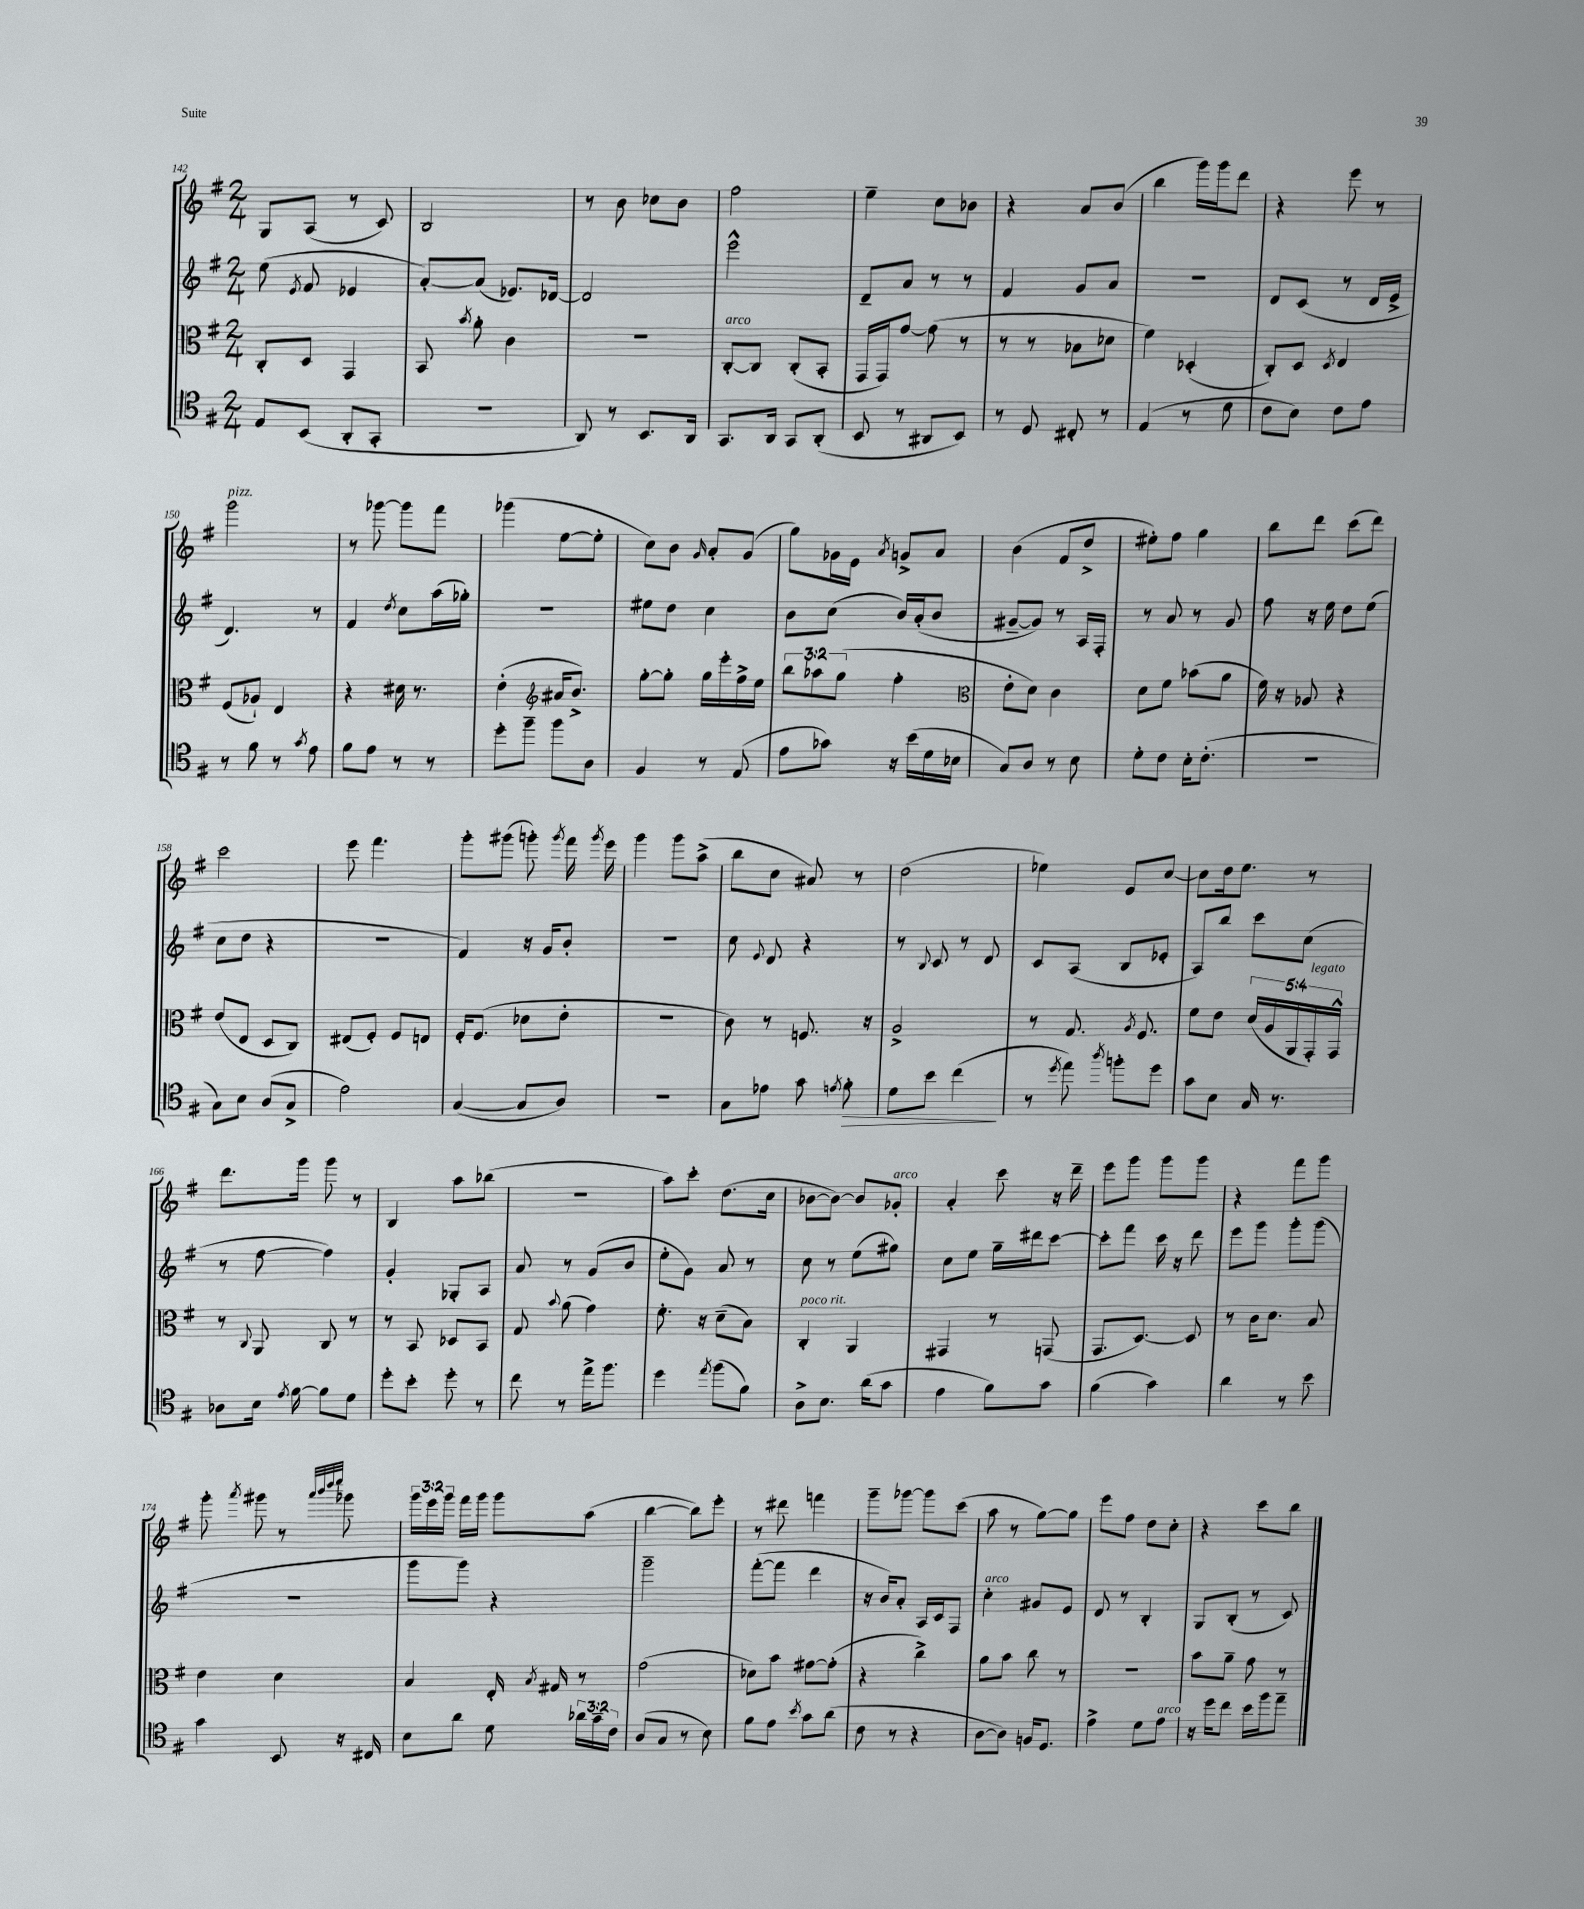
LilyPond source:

<<
\new StaffGroup <<
\new Staff = "s0" {
    \clef treble \key g \major \numericTimeSignature \time 2/4 \override Staff.TupletNumber.text = #tuplet-number::calc-fraction-text
    \autoBeamOff g8[ a8]( r8 c'8) |
    b2 |
    r8 b'8 ces''8[ b'8] |
    fis''2 |
    e''4-- c''8[ bes'8] |
    r4 a'8[ b'8]( |
    b''4 g'''16[) g'''16 d'''8] |
    r4 e'''8 r8 |
    g'''2^\markup { \italic "pizz." } |
    r8 ges'''8~ ges'''8[ fis'''8] |
    ges'''4( e''8[~ e''8]-. |
    c''8[) b'8] \grace { g'16 } a'8[-. g'8]( |
    g''8[) ges'16 e'16] \acciaccatura { a'8 } g'8[-> a'8] |
    b'4( fis'8[ d''8]-> |
    eis''8[-.) fis''8] g''4 |
    b''8[ d'''8] c'''8[( d'''8]) |
    c'''2 |
    e'''8 fis'''4. |
    g'''8[-. gis'''8]( g'''8-.) \acciaccatura { g'''8 } fis'''16 \acciaccatura { g'''8 } e'''16 |
    g'''4 g'''8[ a''8]->( |
    b''8[ c''8] ais'8) r8 |
    d''2( |
    ees''4) e'8[ c''8]~ |
    c''8[ d''16 e''8.] r8 |
    d'''8.[ g'''16] g'''8 r8 |
    b4 a''8[ bes''8]( |
    R2 |
    a''8[) c'''8]-. d''8.[( c''16] |
    bes'8[~ bes'8]~) bes'8[ ges'8]-.^\markup { \italic "arco" } |
    a'4-. c'''8 r16 d'''16-- |
    e'''8[ g'''8] g'''8[ g'''8] |
    r4 fis'''8[ g'''8] |
    g'''8-. \acciaccatura { a'''8 } gis'''8 r8 \grace { a'''32[ b'''32 d''''32 e''''32] } ges'''8 |
    \tuplet 3/2 { g'''16[ e'''16 g'''16] } fis'''16[ g'''16] g'''8[ a''8]( |
    b''4~ b''8[) e'''8]-. |
    r8 dis'''8 f'''4 |
    g'''8[-- ges'''8]~ ges'''8[ c'''8]( |
    a''8 r8 g''8[~) g''8] |
    e'''8[ fis''8] d''8[ c''8]-. |
    r4 c'''8[ b''8] \bar "|." |
}
\new Staff = "s1" {
    \clef treble \key g \major \numericTimeSignature \time 2/4
    \autoBeamOff e''8( \acciaccatura { e'8 } fis'8 ees'4 |
    a'8[~-.) a'8]( ees'8.[) des'16]~ |
    des'2 |
    e'''2-^ |
    d'8[-- a'8] r8 r8 |
    fis'4 g'8[ a'8] |
    R2 |
    d'8[ c'8]( r8 d'16[ e'16]-> |
    d'4.) r8 |
    fis'4 \acciaccatura { d''8 } c''8[ a''16( ges''16]-.) |
    r2 |
    eis''8[ d''8] c''4 |
    b'8[ c''8]( b'16[) a'16-.( b'8] |
    gis'8[~-- gis'8]) r8 a16[ fis16]-. |
    r8 a'8 r8 g'8 |
    fis''8 r16 e''16 d''8[ e''8]( |
    c''8[ d''8] r4 |
    r2 |
    fis'4) r16 g'16[ b'8]-. |
    r2 |
    c''8 \appoggiatura { e'8 } d'8 r4 |
    r8 \appoggiatura { b8 } c'8 r8 d'8 |
    c'8[ a8]( b8[ ees'8]-. |
    a8[) b''8] c'''8[ c''8]( |
    r8 fis''8~ fis''4) |
    g'4-. ges8[-. a8] |
    a'8 r8 g'8[( b'8] |
    e''8[-. g'8]) a'8 r8 |
    c''8 r8 e''8[( gis''8]) |
    c''8[ e''8] g''16[-- dis'''16 c'''8]~ |
    c'''8[-. fis'''8] c'''16 r16 d'''8 |
    e'''8[ g'''8] g'''8[-. g'''8]( |
    R2 |
    g'''8[ g'''8]) r4 |
    g'''2-- |
    fis'''8[~-.( fis'''8] d'''4 |
    r16 b'16[) a'8]-. a16[ c'16 fis8] |
    c''4-.^\markup { \italic "arco" } gis'8[ e'8] |
    d'8 r8 b4-. |
    g8[ b8]-.( r8 c'8) \bar "|." |
}
\new Staff = "s2" {
    \clef alto \key g \major \numericTimeSignature \time 2/4 \override Staff.TupletNumber.text = #tuplet-number::calc-fraction-text
    \autoBeamOff c8[-. d8] g,4 |
    b,8 \acciaccatura { b'8 } a'8-. c'4 |
    R2 |
    c8[~-.^\markup { \italic "arco" } c8] c8[-.( b,8]-. |
    g,16[ g,16) g'8]~ g'8( r8 |
    r8 r8 bes8[ des'8] |
    fis'4) des4-.( |
    c8[-.) d8] \acciaccatura { d8 } e4 |
    fis8[( aes8]-!) e4 |
    r4 dis'16 r8. |
    e'4-.( \clef treble ais'16[ b'8.]->) |
    g''8[~-. g''8]-. g''16[ e'''16-. fis''16-> e''16] |
    \tuplet 3/2 { b''8[ aes''8 g''8]( } fis''4-. |
    \clef alto e'8[-. d'8]) c'4 |
    d'8[ fis'8] bes'8[( a'8] |
    fis'16) r16 aes8 r4 |
    e'8[( e8] d8[ c8]) |
    eis8[( fis8]-.) fis8[ e8] |
    fis16[-. fis8.]( des'8[ e'8]-. |
    r2 |
    c'8) r8 f8. r16 |
    a2-> |
    r8 g8. \acciaccatura { a8 } fis8. |
    fis'8[ e'8] \tuplet 5/4 { d'16[( a16 a,16 g,16-.^\markup { \italic "legato" }) g,16]-^ } |
    r8 \appoggiatura { c8 } a,8 c8 r8 |
    r8 b,8 des8[ b,8] |
    g8 \appoggiatura { b'8 } a'8( g'4) |
    fis'8.-. r16 d'8[--( b8]) |
    c4-.^\markup { \italic "poco rit." } a,4 |
    gis,4 r8 g,8( |
    g,8.[ d8.]~) d8 |
    r8 c'16[ d'8.] b8 |
    e'4 d'4 |
    b4 e16-. \acciaccatura { b8 } gis16 r8 |
    g'2( |
    des'8[) b'8] gis'8[~ gis'8]-.( |
    r4 c''4->) |
    a'8[ b'8] c''8 r8 |
    r2 |
    b'8[ a'8]-- g'8 r8 \bar "|." |
}
\new Staff = "s3" {
    \clef tenor \key g \major \numericTimeSignature \time 2/4 \override Staff.TupletNumber.text = #tuplet-number::calc-fraction-text
    \autoBeamOff e8[ b,8]( a,8[-. g,8]-. |
    r2 |
    a,8) r8 b,8.[ a,16] |
    g,8.[ a,16] g,8[ a,8]-.( |
    b,8 r8 ais,8[ b,8]) |
    r8 d8 cis8-. r8 |
    e4( r8 d'8 |
    c'8[ b8]) c'8[ e'8] |
    r8 fis'8 r8 \acciaccatura { g'8 } e'8 |
    fis'8[ e'8] r8 r8 |
    d''8[-. fis''8]-- fis''8[ a8] |
    fis4 r8 e8( |
    e'8[ ges'8]) r16 b'16[( d'16 bes16] |
    g8[) a8] r8 b8 |
    d'8[-. c'8] b16[-. c'8.]-.( |
    r2 |
    g8[) b8] a8[( g8]-> |
    e'2) |
    g4~( g8[ a8]) |
    R2 |
    g8[ ees'8] g'8 \acciaccatura { e'8 } fis'8-.\> |
    d'8[ b'8] c''4\!( |
    r8 \acciaccatura { d''8 } e''8) \acciaccatura { a''8 } f''8[-. d''8] |
    g'8[ b8] g16 r8. |
    aes8[ b16] \acciaccatura { e'8 } fis'16~ fis'8[ d'8] |
    d''8[-. b'8]-. d''8-. r8 |
    c''8 r8 e''16[-> fis''8.] |
    d''4 \acciaccatura { e''8 } fis''8[( fis'8]) |
    a8[-> b8.] a'16[( g'8] |
    e'4 fis'8[) g'8] |
    fis'4( g'4) |
    a'4 r8 b'8 |
    g'4 b,8 r16 cis16 |
    b8[ a'8] d'8 \tuplet 3/2 { aes'16[ g'16-- c'16] } |
    a8[( g8] r8 b8) |
    fis'8[ e'8] \acciaccatura { b'8 } g'8[ a'8]( |
    c'8 r8 r4 |
    a8[~ a8]) f16[ d8.] |
    e'4-> d'8[ e'8]^\markup { \italic "arco" } |
    r16 d''16[ c''8] b'16[ fis''16 e''8]-- \bar "|." |
}
>>
>>
\layout { \context { \Score currentBarNumber = #142 } }
